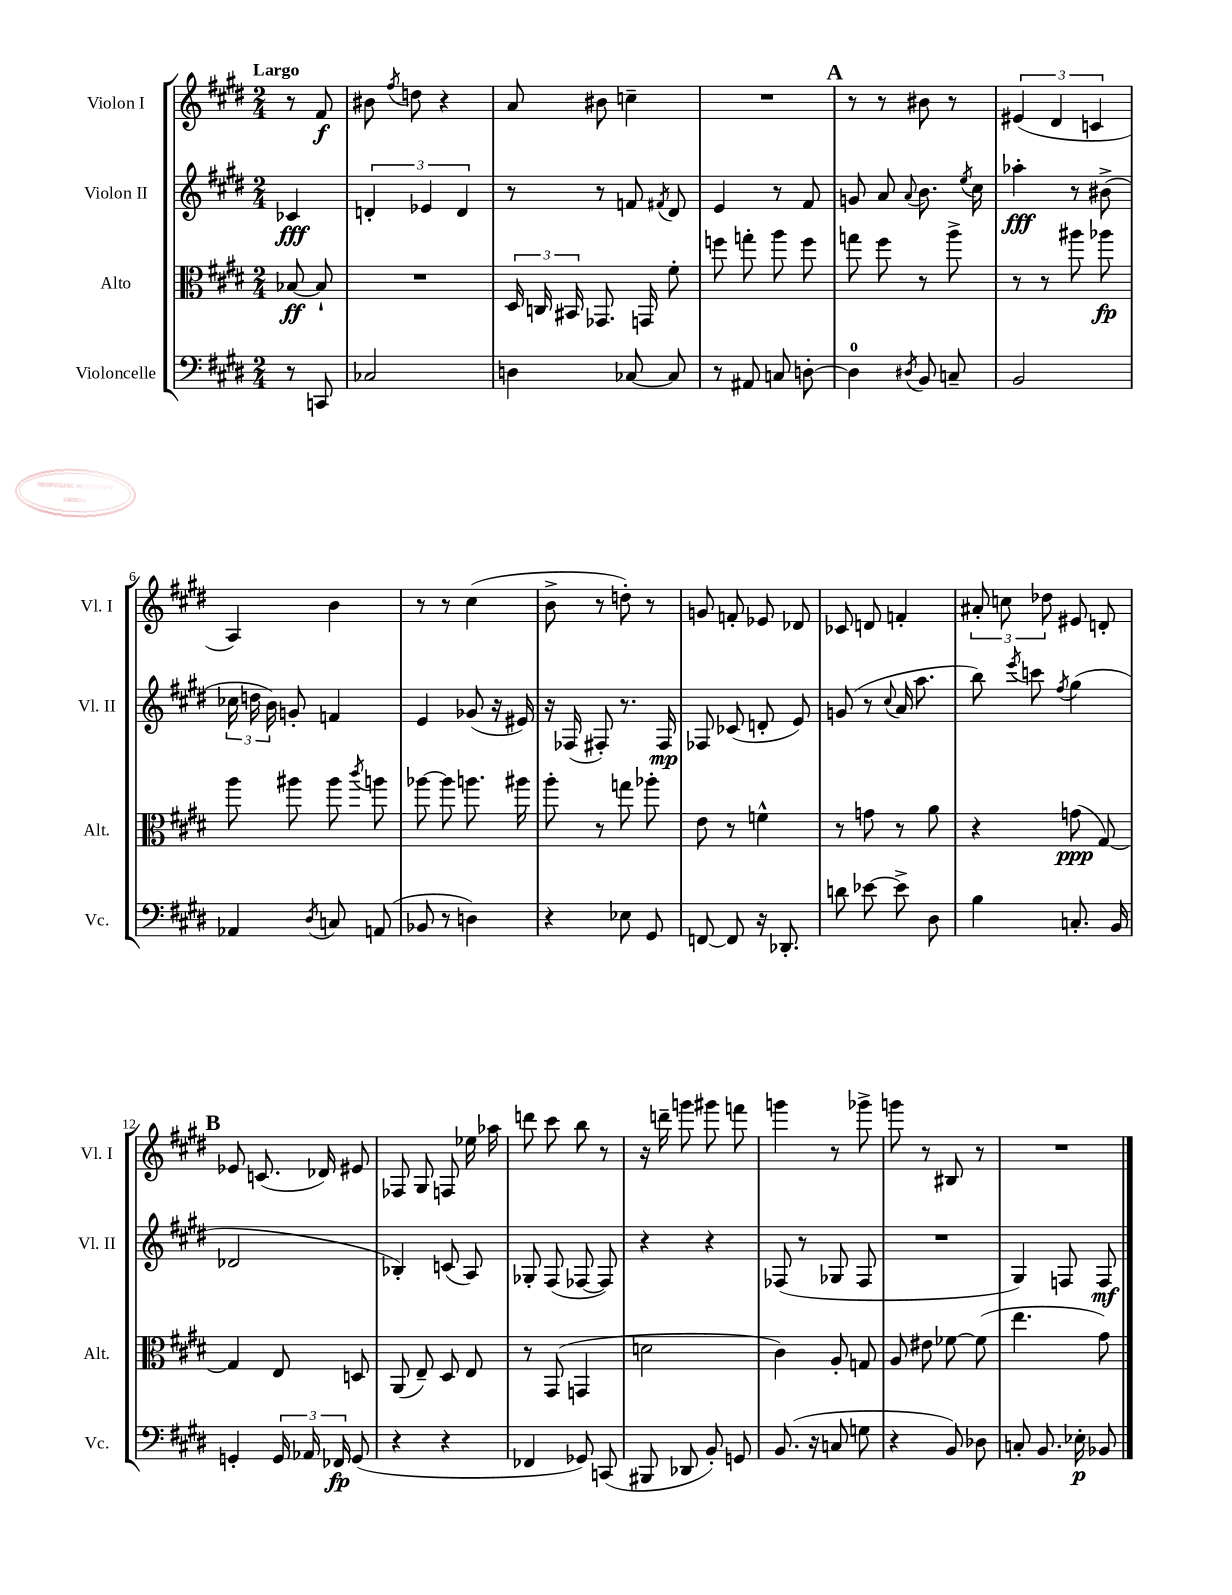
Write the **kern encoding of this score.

**kern	**kern	**kern	**kern
*staff4	*staff3	*staff2	*staff1
*clefF4	*clefC3	*clefG2	*clefG2
*k[f#c#g#d#]	*k[f#c#g#d#]	*k[f#c#g#d#]	*k[f#c#g#d#]
*M2/4	*M2/4	*M2/4	*M2/4
8r	[8B-	4c-	8r
8CC	8B-`]	.	8f#
=	=	=	=
2C-	2r	6d'	8b#
.	.	.	8qff#
.	.	.	8dd
.	.	6e-	.
.	.	.	4r
.	.	6d	.
=	=	=	=
4D	24D#	8r	8a
.	24C	.	.
.	24BB#	.	.
.	8.GG-	8r	8b#
[8C-	.	8f	4cc~
.	16GG	.	.
.	.	8qf#	.
8C-]	8f#'	8d#	.
=	=	=	=
8r	8ff	4e	2r
8AA#	8gg'	.	.
8C	8aa	8r	.
[8D'	8ff	8f#	.
=	=	=	=
4D]	8gg	8g	8r
.	8ff#	8a	8r
8qD#	.	8qqa	.
8BB	8r	8.b	8b#
8C~	8aa^	.	8r
.	.	8qee	.
.	.	16cc#	.
=	=	=	=
2BB	8r	4aa-'	(6e#
.	8r	.	.
.	.	.	6d#
.	8aa#	8r	.
.	.	.	6c
.	8aa-	(8b#^	.
=	=	=	=
4AA-	8aa	24cc-	4A)
.	.	24dd	.
.	.	24b)	.
.	8aa#	8g'	.
8qD#	.	.	.
8C	8aa#	4f	4b
.	8qccc#	.	.
(8AA	8aa	.	.
=	=	=	=
8BB-	[8aa-	4e	8r
8r	8aa-]	.	8r
4D)	8.aa	(8g-	(4cc#
.	.	16r	.
.	16aa#	16e#)	.
=	=	=	=
4r	8aa'	16r	8b^
.	.	(16F-	.
.	8r	8F#')	8r
8E-	8gg	8.r	8dd')
8GG#	8aa-'	.	8r
.	.	16F#	.
=	=	=	=
[8FF	8e	8F-	8g
8FF]	8r	(8c-	8f'
16r	4f^^	8d'	8e-
8.DD-'	.	.	.
.	.	8e)	8d-
=	=	=	=
8d	8r	(8g	8c-
[8e-	8g	8r	8d
.	.	8qqcc#	.
8e-^]	8r	16a	4f'
.	.	8.aa	.
8D#	8a	.	.
=	=	=	=
4B	4r	8bb)	12a#'
.	.	.	12cc
.	.	8qeee	.
.	.	8ccc	.
.	.	.	12dd-
.	.	8qff#	.
8.C'	(8g	(4gg#	8e#
.	[8G#)	.	8d'
16BB	.	.	.
=	=	=	=
4GG'	4G#]	2d-	8e-
.	.	.	(8.c
24GG	8E	.	.
24AA-	.	.	.
.	.	.	16d-)
24FF-	.	.	.
(8GG	8D	.	8e#
=	=	=	=
4r	(8AA	4B-')	8F-
.	8E~)	.	8G#
4r	8D#	(8c	8F
.	8E	8A)	16ee-
.	.	.	16aa-
=	=	=	=
4FF-	8r	8G-'	8ddd
.	(8GG#	(8F#	8ccc#
8GG-)	4GG	[8F-	8bb
(8CC	.	8F-])	8r
=	=	=	=
8BBB#	2d	4r	16r
.	.	.	16ddd~
8DD-	.	.	8ggg
8BB')	.	4r	8ggg#
8GG	.	.	8fff
=	=	=	=
(8.BB	4c#)	(8F-	4ggg
.	.	8r	.
16r	.	.	.
8C	8A'	8G-	8r
8G	8G	8F-	8ggg-^
=	=	=	=
4r	8A	2r	8ggg
.	8e#	.	8r
8BB)	[8f-	.	8B#
8D-	(8f-]	.	8r
=	=	=	=
8C'	4.ee	4G#)	2r
8.BB	.	.	.
.	.	8F	.
16E-'	.	.	.
8BB-	8g#)	8F	.
==	==	==	==
*-	*-	*-	*-
